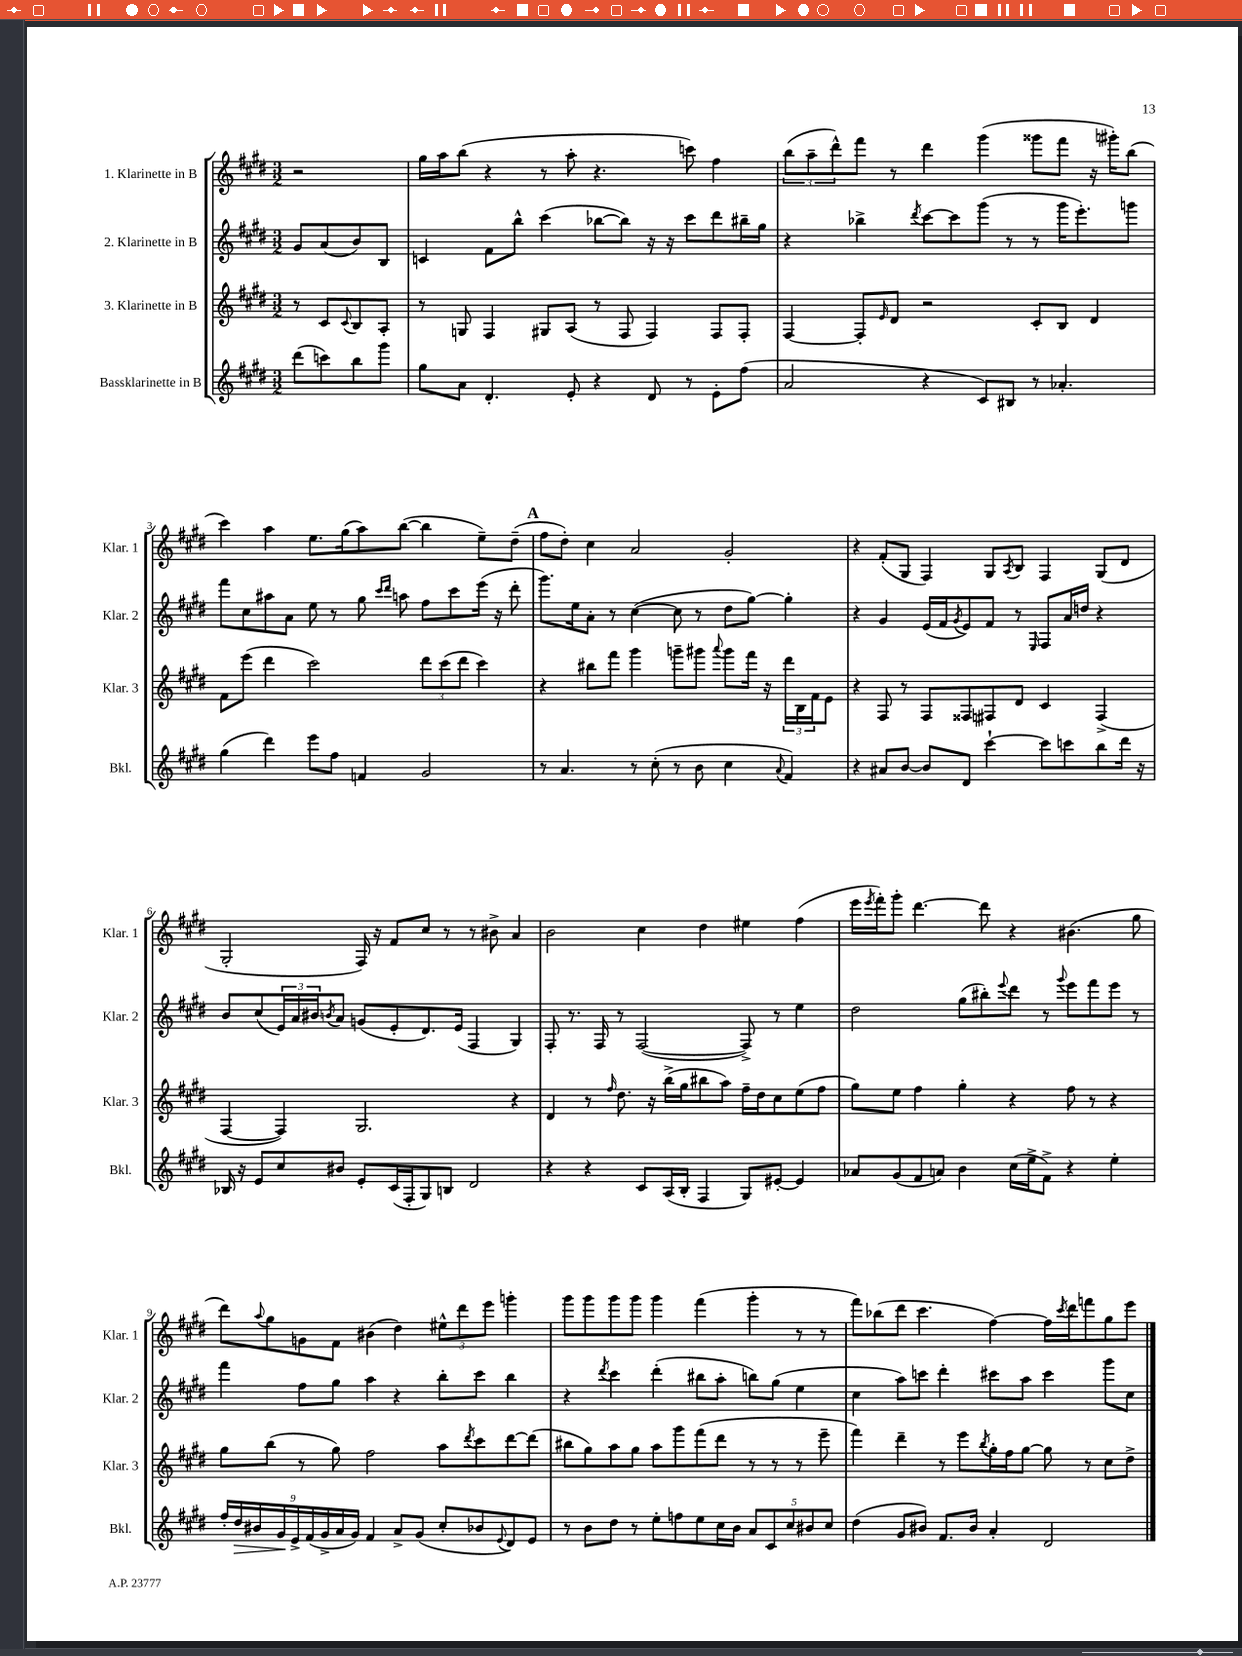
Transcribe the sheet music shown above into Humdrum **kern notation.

**kern	**kern	**kern	**kern
*staff4	*staff3	*staff2	*staff1
*clefG2	*clefG2	*clefG2	*clefG2
*k[f#c#g#d#]	*k[f#c#g#d#]	*k[f#c#g#d#]	*k[f#c#g#d#]
*M3/2	*M3/2	*M3/2	*M3/2
(8ddd#	8r	8g#	2r
8ccc)	8c#	(8a	.
.	8qqc#	.	.
8bb	8B	8b)	.
8ggg#	8A'	8B	.
=	=	=	=
8gg#	8r	4c	16gg#
.	.	.	16aa
8a	8G	.	(8bb
4.d#'	4F#	8f#	4r
.	.	8bb^^	.
.	8G#	(4ccc#	8r
8e'	(8A	.	8aa'
4r	8r	[8bb-	4.r
.	8F#	8bb-])	.
8d#	4F#)	16r	.
.	.	16r	.
8r	.	8ccc#	8ccc)
8e'	8F#	8ddd#	4ff#
(8ff#	8F#'	16bb#~	.
.	.	16gg#	.
=	=	=	=
2a	[4F#	4r	(12bb
.	.	.	12aa~
.	.	.	12ddd#^^)
.	8F#']	4bb-^	8fff#
.	16qqe	.	.
.	8d#	.	8r
.	.	8qddd#	.
4r	2r	[8ccc#	4ddd#
.	.	8ccc#]	.
8c#)	.	(8ggg#	(4ggg#
8B#	.	8r	.
8r	8c#'	8r	8ggg##
4.a-'	8B	16ggg#	8fff#
.	.	8.eee')	.
.	4d#	.	16r
.	.	.	16ggg#')
.	.	8ggg	(8bb
=	=	=	=
(4gg#	8f#	8fff#	4ccc#)
.	(8eee	8cc#	.
4ddd#)	4ddd#	8aa#	4aa
.	.	8a	.
8eee	2ccc#)	8ee	8.ee
8ff#	.	8r	.
.	.	.	(16gg#
4f	.	8gg#	8aa)
.	.	16qqccc#	.
.	.	16qqddd#	.
.	.	8aa	([8bb
2g#	12ddd#	8ff#	4bb]
.	(12ccc#	.	.
.	.	8ccc#	.
.	12ddd#	.	.
.	4ccc#)	(16eee	8ee~)
.	.	16r	.
.	.	8ddd#'	(8dd#~
=	=	=	=
8r	4r	8.ggg#)	8ff#
4.a	.	.	8dd#')
.	.	16ee	.
.	8bb#	8a'	4cc#
.	8fff#	8r	.
8r	4ggg#	([4cc#	2a
(8cc#'	.	.	.
8r	8ggg~	8cc#]	.
8b	8ggg#	8r	.
.	8qqaaa	.	.
4cc#	8ggg#	8dd#	2g#'
.	16fff#	[8gg#)	.
.	16r	.	.
8qqa	.	.	.
4f#)	24ddd#	4gg#']	.
.	24B	.	.
.	24f#	.	.
.	8e	.	.
=	=	=	=
4r	4r	4r	4r
8a#	8F#	4g#	(8f#'
[8b	8r	.	8G#
8b]	8F#	(16e	4F#)
.	.	16f#	.
.	.	8qg#	.
8d#	8F##	8e)	.
[4ccc#`	8F#	8f#	8G#
.	.	.	8qA
.	8d#	8r	8B
.	.	16qqE	.
8ccc#]	4c#	8F#	4F#
8ccc	.	16a	.
.	.	16dd	.
8bb	(4F#^	4r	(8G#
16ddd#	.	.	8d#
16r	.	.	.
=	=	=	=
16B-	[4F#	8b	2G#'
16r	.	.	.
8e	.	(8cc#	.
8cc#	4F#])	24e)	.
.	.	24a	.
.	.	24b#	.
.	.	8qb	.
8b#	.	8a	.
8e'	2.G#	(8g	16F#)
.	.	.	16r
(16c#	.	8e'	8f#
16F#'	.	.	.
8G#)	.	8.d#)	8cc#
8B	.	.	8r
.	.	(16e	.
2d#	.	4F#	8r
.	.	.	8b#^
.	4r	4G#)	4a
=	=	=	=
4r	4d#	8F#'	2b
.	.	8.r	.
4r	8r	.	.
.	.	16F#	.
.	16qqff#	.	.
.	8.dd#	8r	.
8c#	.	([2F#	4cc#
.	16r	.	.
(16A	(16bb^	.	.
16B'	16gg#	.	.
4F#	8bb#	.	4dd#
.	8aa)	.	.
8G#)	16ff#~	8F#^])	4ee#
.	16dd#	.	.
[8e#'	8cc#	8r	.
4e#]	(8ee	4ee	(4ff#
.	8ff#	.	.
=	=	=	=
8a-	8gg#)	2dd#	16eee
.	.	.	8qeee
.	.	.	16fff#')
(8g#	8ee	.	8ggg#'
8f#	4ff#	.	[4.ddd#
8a)	.	.	.
4b	4gg#'	(8gg#	.
.	.	8bb#')	8ddd#]
.	.	8qqeee	.
(16cc#	4r	8ddd#	4r
16ee^	.	.	.
8f#^)	.	8r	.
.	.	8qqggg#	.
4r	8ff#	8eee	(4.b#
.	8r	8fff#	.
4ee'	4r	8eee	.
.	.	8r	8gg#
=	=	=	=
18ff#'	8gg#	4fff#	8ddd#)
18dd#	.	.	.
18b#	.	.	.
.	.	.	8qqaa
.	(8bb	.	8gg#
18g#	.	.	.
18e^	.	.	.
.	8r	8ff#	8g
(18f#	.	.	.
18g#^	.	.	.
.	8gg#)	8gg#	8f#
18a	.	.	.
18g#)	.	.	.
4f#	2ff#	4aa	(4b#
8a^	.	4r	4dd#)
(8g#	.	.	.
8cc#'	8aa	8bb'	12ee#^^
.	.	.	12ddd#
.	8qddd#	.	.
8b-	8ccc#	8ccc#	.
.	.	.	12eee
8qqe	.	.	.
8d#)	[8ddd#	4bb	4ggg'
8e	(8ddd#]	.	.
=	=	=	=
8r	8bb#	4r	8ggg#
8b	8gg#)	.	8ggg#
.	.	8qddd#	.
8dd#	8aa	4ccc#	8ggg#
8r	8gg#	.	8ggg#
8ee'	8aa	(4ddd#'	4ggg#
8ff	8ggg#	.	.
8ee	(8fff#	8bb#	(4fff#
16cc#	8ddd#	8aa'	.
16b	.	.	.
10a	8r	8bb)	4ggg#'
10c#	.	.	.
.	8r	(8gg#	.
10cc#	.	.	.
.	8r	4ee	8r
10b#	.	.	.
.	8eee~	.	8r
10cc#	.	.	.
=	=	=	=
(4dd#	4fff#)	4cc#	8fff#)
.	.	.	(8bb-
8g#	4ddd#~	8aa)	8ddd#
8b#)	.	8ccc	4.ccc#
8.f#	8r	4ddd#'	.
.	8eee	.	.
16b#	.	.	.
.	8qbb	.	.
4a'	16gg#'	8ccc#	[4ff#)
.	16ff#	.	.
.	[8gg#	8aa	.
2d#	8gg#]	4ccc#	16ff#]
.	.	.	8qccc#
.	.	.	16ddd#
.	8r	.	8fff
.	8cc#	8ggg#	8gg#
.	8dd#^	8cc#	8eee
==	==	==	==
*-	*-	*-	*-
